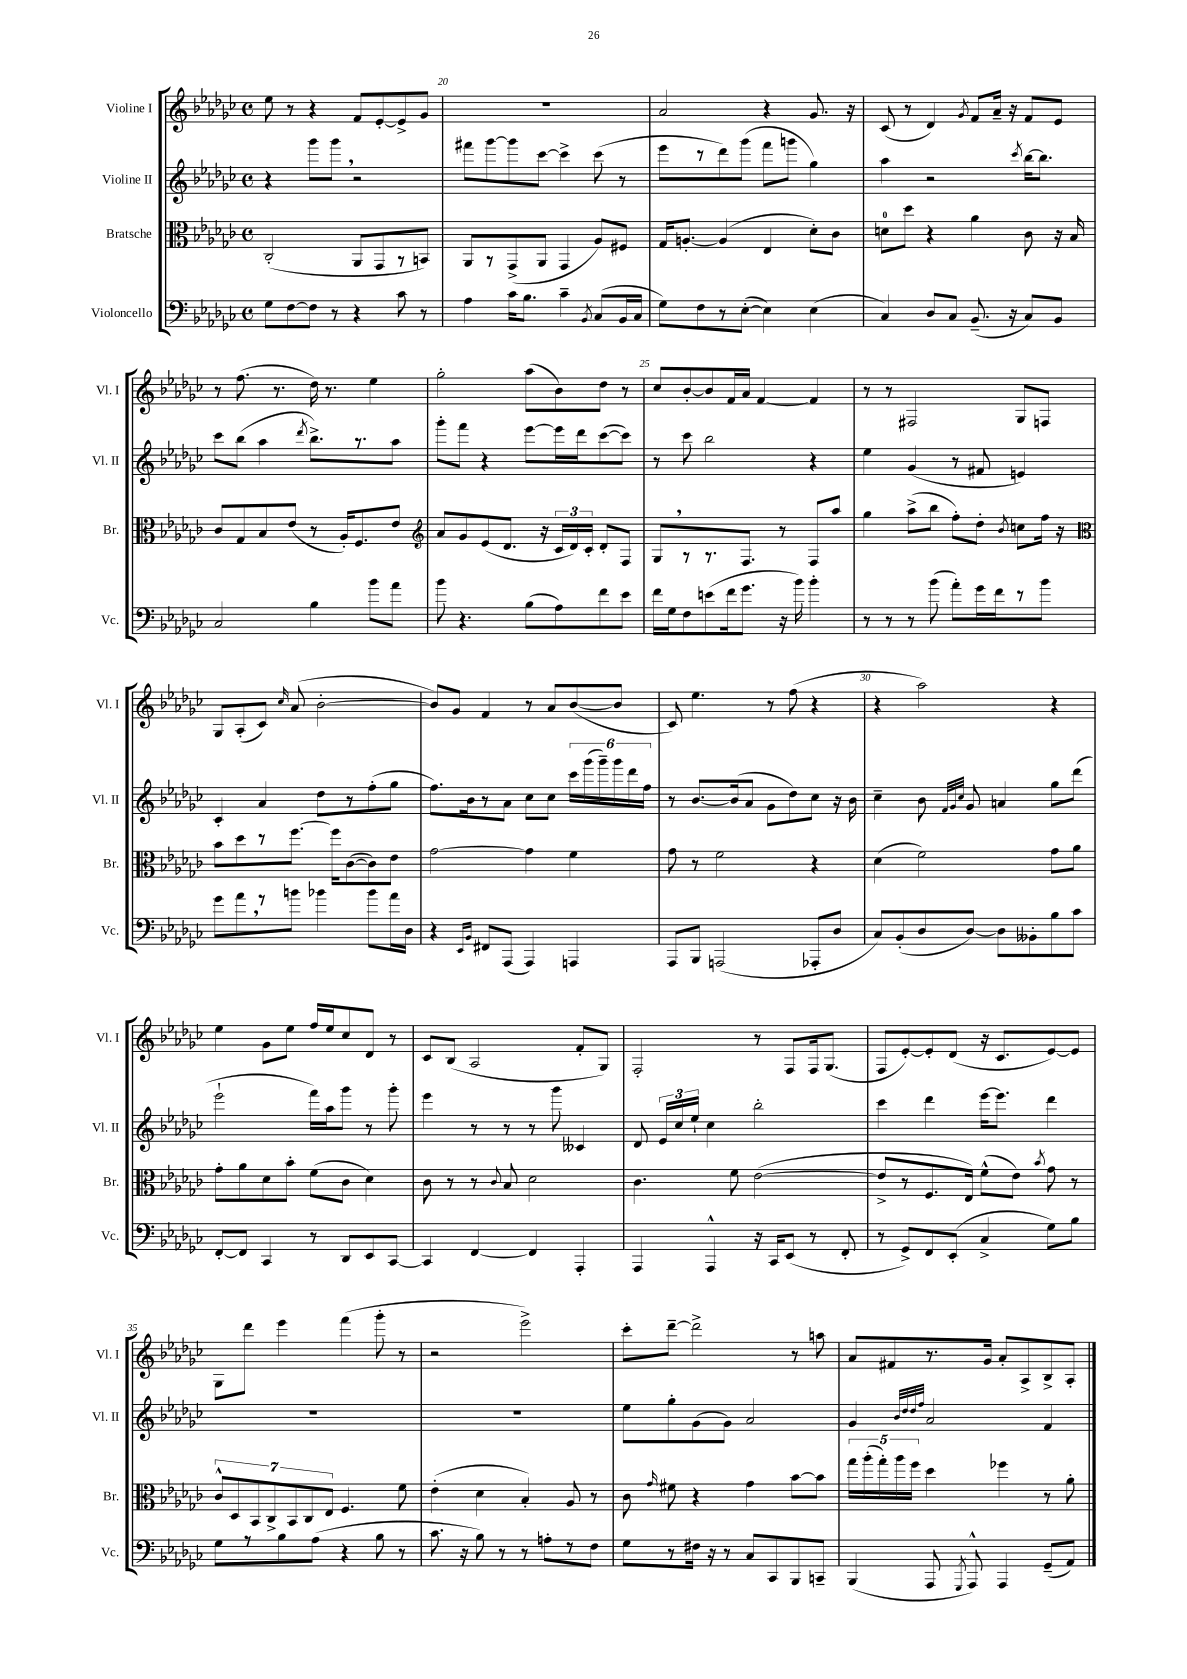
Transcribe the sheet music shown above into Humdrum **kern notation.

**kern	**kern	**kern	**kern
*part4	*part3	*part2	*part1
*staff4	*staff3	*staff2	*staff1
*I"Violoncello	*I"Bratsche	*I"Violine II	*I"Violine I
*I'Vc.	*I'Br.	*I'Vl. II	*I'Vl. I
*clefF4	*clefC3	*clefG2	*clefG2
*k[b-e-a-d-g-c-]	*k[b-e-a-d-g-c-]	*k[b-e-a-d-g-c-]	*k[b-e-a-d-g-c-]
*M4/4	*M4/4	*M4/4	*M4/4
*met(c)	*met(c)	*met(c)	*met(c)
=19	=19	=19	=19
8G-\L	(2C-'/	4r	8ee-\
[8F\	.	.	8r
8F\J]	.	8ggg-\L	4r
8r	.	8ggg-,\J	.
4r	8AA-/L	2r	8f/L
.	8GG-/	.	[8e-'/
8c-\	8r	.	8e-^/]
8r	8BBn/J)	.	8g-/J
=20	=20	=20	=20
4A-\	8AA-/L	8fff#X\L	1r
.	8r	[8ggg-\	.
16c-\KL	(8GG-^/	8ggg-\]	.
8.B-\J	.	.	.
.	8AA-/J	[8ccc-\J	.
4c-~\	4GG-/	4ccc-^\]	.
8qBB-/	.	.	.
(8C-/L	8A-/L)	(8ccc-\	.
16BB-/L	8F#X/J	8r	.
16C-/JJ	.	.	.
=21	=21	=21	=21
8G-\L)	16G-/KL	8eee-\L	2a-/
.	[8.An'/J	.	.
8F\	.	8r	.
8r	(4A/]	8ddd-\)	.
([8E-'\J	.	(8ggg-\J	.
4E-\])	4E-/	8fff\L	4r
.	.	8gggn\J	.
(4E-\	8d-'\L)	4gg-\)	8.g-/
.	8c-\J	.	.
.	.	.	16r
=22	=22	=22	=22
4C-/)	8dn\L	4aa-\	(8c-/
.	8dd-\J	.	8r
8D-/L	4r	2r	4d-/)
8C-/J	.	.	.
.	.	.	8qg-/
(8.BB-~/	4a-\	.	8f/L
.	.	.	16a-~/Jk
16r	.	.	16r
.	.	8qccc-/	.
8C-/L)	8c-\	[16bb-\KL	8f/L
.	.	8.bb-\J]	.
8BB-/J	16r	.	8e-/J
.	16B-/	.	.
!!LO:LB:g=z
=23	=23	=23	=23
2C-/	8c-/L	8ccc-\L	8r
.	8G-/	(8bb-\J	(8.ff\
.	8B-/	4aa-\	.
.	.	.	8.r
.	(8e-/J	.	.
.	.	8qddd-/	.
4B-\	8r	8.bb-^\L)	16dd-\)
.	.	.	8.r
.	16A-'/KL)	.	.
.	8.F/	8.r	.
8b-\L	.	.	4ee-\
8a-\J	8e-/J	8aa-\J	.
=24	=24	=24	=24
*	*clefG2	*	*
8b-\	8a-/L	8ggg-'\L	2gg-'\
4.r	8g-/	8fff\J	.
.	(8e-/	4r	.
.	8.d-/J	.	.
(8B-\L	.	[8eee-\L	(8aa-\L
.	16r	.	.
8A-\)	24c-/LL	16eee-\L]	8b-\)
.	24d-/)	.	.
.	.	16ddd-\J	.
.	24c-'/JJ	.	.
8f\	8d-'/L	([8ccc-\	8dd-\J
8e-\J	8F/J	8ccc-\J])	8r
=25	=25	=25	=25
16f\LL	8G-,/L	8r	8cc-/L
16G-\J	.	.	.
8F\	8r	8ccc-\	[8b-'/
(8en\	8.r	2bb-\	8b-/]
16f\k	.	.	16f/L
8.g-\J	8.F/J	.	16a-/JJ
.	.	.	[4f/
16r	8r	.	.
16b-\)	.	.	.
4b-'\	8F/L	4r	4f/]
.	8aa-/J	.	.
=26	=26	=26	=26
8r	4gg-\	4ee-\	8r
8r	.	.	8r
8r	(8aa-^\L	(4g-/	2F#X/
(8b-\	8bb-\J	.	.
8a-'\L)	8ff'\L)	8r	.
16g-\L	8dd-'\J	8f#X/	.
16f\J	.	.	.
.	8qb-/	.	.
8r	8ccn\L	4en/)	8G-/L
8b-\J	16ff\Jk	.	8Fn/J
.	16r	.	.
!!LO:LB:g=z
=27	=27	=27	=27
*	*clefC3	*	*
8g-\L	8b-\L	4c-'/	8G-/L
8a-,\	8dd-\	.	(8A-'/
8r	8r	4a-/	8c-/J)
.	.	.	16qqcc-/
8bn\J	[8.ff\J	.	(8a-/
4b-X\	.	8dd-\L	[2b-'\
.	16ff\KL]	.	.
.	([8c-\	8r	.
8b-\L	8c-\])	(8ff'\	.
16a-\L	8e-\J	8gg-\J	.
16D-\JJ	.	.	.
=28	=28	=28	=28
4r	[2g-\	8.ff\L)	8b-/L])
.	.	.	8g-/J
.	.	16b-\k	.
16qqEE-/LL	.	.	.
16qqBB-/JJ	.	.	.
8FF#X/L	.	8r	4f/
(8AAA-/J	.	8a-\J	.
4AAA-/)	4g-\]	8cc-\L	8r
.	.	8cc-\J	8a-/L
4AAAn/	4f\	24ccc-\LL	([8b-/
.	.	(24ggg-\	.
.	.	24ggg-~\)	.
.	.	24ggg-\	8b-/J]
.	.	24ddd-\	.
.	.	24ff\JJ	.
=29	=29	=29	=29
8AAA-/L	8g-\	8r	8c-/)
8BBB-/J	8r	[8.b-/L	4.ee-\
(2AAAn/	2f\	.	.
.	.	(16b-/k]	.
.	.	8a-/J	.
.	.	8g-\L	8r
.	.	8dd-\)	(8ff\
8AAA-X'/L	4r	8cc-\J	4r
8D-/J	.	16r	.
.	.	16b-\	.
=30	=30	=30	=30
8C-/L)	(4d-\	4cc-~\	4r
(8BB-'/	.	.	.
8D-/	2f\)	8b-\	2aa-\)
.	.	32qqf/LLL	.
.	.	32qqg-/	.
.	.	32qqcc-/JJJ	.
[8D-/J)	.	8g-/	.
8D-\L]	.	4an/	.
8BB--X'\	.	.	.
8B-\	8g-\L	8gg-\L	4r
8c-\J	8a-\J	(8ddd-\J	.
!!LO:LB:g=z
=31	=31	=31	=31
[8FF'/L	8g-'\L	2eee-`\	4ee-\
8FF/J]	8a-\	.	.
4CC-/	8d-\	.	8g-\L
.	8b-'\J	.	8ee-\J
8r	(8f\L	16fff\LL)	16ff/LL
.	.	16aa-\J	16ee-/J
8DD-/L	8c-\J	8ggg-\J	8cc-/
8EE-/	4d-\)	8r	8d-/J
[8CC-/J	.	8ggg-'\	8r
=32	=32	=32	=32
4CC-/]	8c-\	4eee-\	8c-/L
.	8r	.	(8B-/J
[4FF/	8r	8r	2A-/
.	8qqc-/	.	.
.	8B-/	8r	.
4FF/]	2d-\	8r	.
.	.	8ggg-\	.
4AAA-'/	.	4c--X/	8f'/L
.	.	.	8G-/J)
=33	=33	=33	=33
4AAA-/	4.c-\	8d-/	2F'/
.	.	24e-/LL	.
.	.	24cc-/	.
.	.	24ee-`/JJ	.
4AAA-^^/	.	4cc-\	.
.	8f\	.	.
16r	([2e-\	2bb-'\	8r
16CC-/KL	.	.	.
(8EE-/J	.	.	8F/L
8r	.	.	16F/k
.	.	.	(8.G-/J
8FF'/	.	.	.
=34	=34	=34	=34
8r	8e-^/L]	4ccc-\	8F/L
8GG-^/L)	8r	.	[8e-'/)
8FF/	8.F/	4ddd-\	8e-'/]
(8EE-'/J	.	.	(8d-/J
.	16E-/Jk)	.	.
4C-^/	(8f^^\L	[16eee-\KL	16r
.	.	8.eee-\J]	8.c-/L
.	8e-\J)	.	.
.	8qb-/	.	.
8G-\L)	8g-\	4ddd-\	[8e-/)
8B-\J	8r	.	8e-/J]
!!LO:LB:g=z
=35	=35	=35	=35
8G-\L	14c-^^/L	1r	8G-\L
.	14D-/	.	.
8r	.	.	8ddd-\J
.	14BB-/	.	.
.	14C-^/	.	.
8B-\	.	.	4eee-\
.	14BB-/	.	.
.	14C-/	.	.
(8A-\J	.	.	.
.	14E-/J	.	.
4r	4.F/	.	(4fff\
8B-\	.	.	8ggg-'\
8r	8f\	.	8r
=36	=36	=36	=36
8.c-\	(4e-'\	1r	2r
16r	.	.	.
8B-\)	4d-\	.	.
8r	.	.	.
8r	4B-'/)	.	2eee-^\)
8An'\L	.	.	.
8r	8A-/	.	.
8F\J	8r	.	.
=37	=37	=37	=37
8G-\L	8c-\	8ee-\L	8ccc-'\L
.	16qqg-/	.	.
8r	8f#X\	8gg-'\	[8ddd-~\J
16F#X\Jk	4r	(8g-\	2ddd-^\]
16r	.	.	.
8r	.	8g-\J)	.
8C-/L	4g-\	2a-/	.
8CC-/	.	.	.
8BBB-/	[8b-\L	.	8r
8CCn~/J	8b-\J]	.	8aan\
=38	=38	=38	=38
(4BBB-/	20gg-\LL	4g-/	8a-/L
.	(20aa-'\	.	.
.	20gg-'\)	.	.
.	.	.	8f#X/
.	20aa-\	.	.
.	20ff\JJ	.	.
.	.	32qqb-/LLL	.
.	.	32qqdd-/	.
.	.	32qqdd-/	.
.	.	32qqff/JJJ	.
8AAA-/	4dd-\	2a-/	8.r
8qGGG-/	.	.	.
8AAA-^^/)	.	.	.
.	.	.	16g-/Jk
4AAA-/	4ff-X\	.	8a-'/L
.	.	.	8A-^/
(8GG-~/L	8r	4f/	8B-^/
8AA-/J)	8a-'\	.	8A-'/J
==	==	==	==
*-	*-	*-	*-
